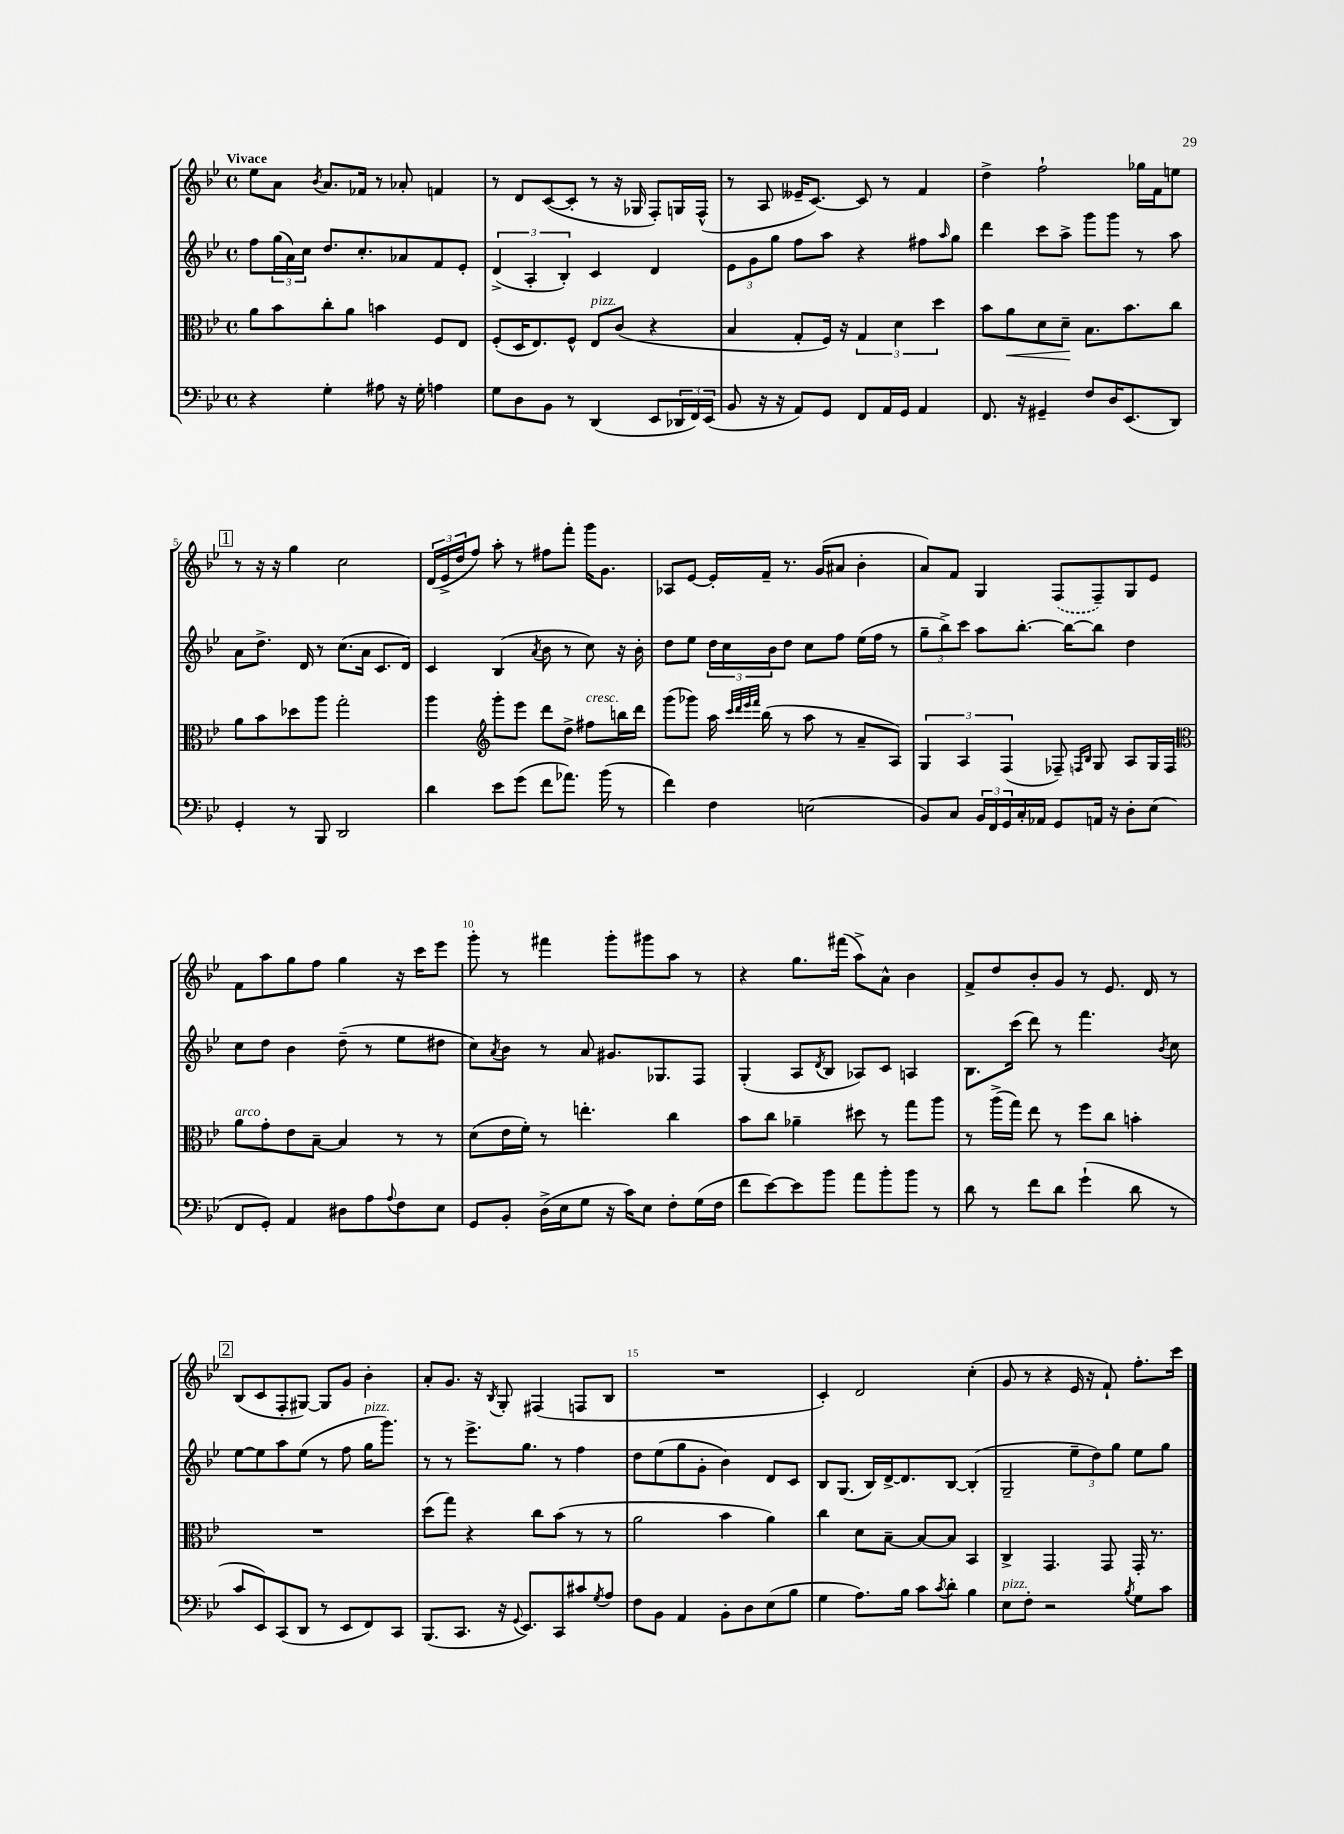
<<
\new StaffGroup <<
\new Staff = "s0" {
    \clef treble \key bes \major \defaultTimeSignature \time 4/4 \tempo "Vivace"
    ees''8 a'8 \acciaccatura { bes'8 } a'8. fes'16 r8 aes'8-. f'4 |
    r8 d'8 c'8~( c'8-. r8 r16 ges16 f8-.) g16 f16-^( |
    r8 a8 eeses'16-- c'8.~) c'8 r8 f'4 |
    d''4-> f''2-! ges''16 f'16 e''8 |
    \mark \markup { \box "1" } r8 r16 r16 g''4 c''2 |
    \tuplet 3/2 { d'16( ees'16-> d''16 } f''8) a''8-. r8 fis''8 f'''8-. g'''16 g'8. |
    aes8 ees'8~ ees'16-. f'16-- r8. g'16( ais'8 bes'4-. |
    a'8) f'8 g4 \once \slurDashed f8( f8--) g8 ees'8 |
    f'8 a''8 g''8 f''8 g''4 r16 c'''16 ees'''8 |
    g'''8-. r8 fis'''4 g'''8-. gis'''8 a''8 r8 |
    r4 g''8. fis'''16( a''8->) a'8-^ bes'4 |
    f'8-> d''8 bes'8-. g'8 r8 ees'8. d'16 r8 |
    \mark \markup { \box "2" } bes8( c'8 f8-. gis8~) gis8 g'8 bes'4-. |
    a'8-. g'8. r16 \acciaccatura { bes8 } g8-. fis4( f8 bes8 |
    R1 |
    c'4-.) d'2 c''4-.( |
    g'8 r8 r4 ees'16 r16 f'8-!) f''8.-. c'''16 \bar "|." |
}
\new Staff = "s1" {
    \clef treble \key bes \major \defaultTimeSignature \time 4/4
    f''8 \tuplet 3/2 { g''16( a'16) c''16 } d''8. c''8.-. aes'8 f'8 ees'8-. |
    \tuplet 3/2 { d'4->( a4-. bes4-.) } c'4 d'4 |
    \tuplet 3/2 { ees'8 g'8 g''8 } f''8 a''8 r4 fis''8 \grace { a''16 } g''8 |
    d'''4 c'''8 a''8-> g'''8 g'''8 r8 a''8 |
    \mark \markup { \box "1" } a'8 d''8.-> d'16 r8 c''8.( a'16 c'8. d'16) |
    c'4 bes4( \acciaccatura { a'8 } bes'8 r8 c''8) r16 bes'16-. |
    d''8 ees''8 \tuplet 3/2 { d''16 c''16 bes'16 } d''8 c''8 f''8 ees''16( f''16 r8 |
    \tuplet 3/2 { g''8-- bes''8->) c'''8 } a''8 bes''8.~-. bes''16~ bes''8 d''4 |
    c''8 d''8 bes'4 d''8--( r8 ees''8 dis''8 |
    c''8) \acciaccatura { a'8 } bes'8 r8 a'8 gis'8. ges8. f8 |
    g4-.( a8 \acciaccatura { d'8 } bes8 aes8) c'8 a4 |
    bes8. c'''16( d'''8) r8 f'''4. \acciaccatura { bes'8 } c''8 |
    \mark \markup { \box "2" } ees''8~ ees''8 a''8 ees''8( r8 f''8 g''16^\markup { \italic "pizz." } g'''8.) |
    r8 r8 ees'''8.-> g''8. r8 f''4 |
    d''8 ees''8( g''8 g'8-. bes'4) d'8 c'8 |
    bes8 g8.( bes16) d'16~-> d'8. bes8~ bes4-.( |
    g2-- \tuplet 3/2 { ees''8-- d''8) g''8 } ees''8 g''8 \bar "|." |
}
\new Staff = "s2" {
    \clef alto \key bes \major \defaultTimeSignature \time 4/4
    a'8 bes'8 c''8-. a'8 b'4 f8 ees8 |
    f8-.( d16 ees8.) f8-^ ees8^\markup { \italic "pizz." } c'8( r4 |
    bes4 g8-. f16) r16 \tuplet 3/2 { g4 d'4 d''4 } |
    bes'8 a'8\< d'8 d'8--\! bes8. bes'8. c''8 |
    \mark \markup { \box "1" } a'8 bes'8 des''8 a''8 g''2-. |
    a''4 \clef treble g'''8-. ees'''8 d'''8 d''8-> fis''8^\markup { \italic "cresc." } b''16 d'''16 |
    g'''8( ges'''8) a''16 \grace { c'''32 d'''32 ees'''32 f'''32 } bes''16( r8 a''8 r8 a'8-- a8) |
    \tuplet 3/2 { g4 a4 f4( } fes8--) \grace { f16 bes16 } g8 a8 g16 f16 |
    \clef alto a'8^\markup { \italic "arco" } g'8-. ees'8 bes8~-- bes4 r8 r8 |
    d'8( ees'16 f'16-.) r8 e''4.-. c''4 |
    bes'8 c''8 aes'4-- dis''8 r8 g''8 a''8 |
    r8 a''16->( g''16) ees''8 r8 f''8 c''8 b'4-. |
    \mark \markup { \box "2" } R1 |
    d''8( g''8) r4 c''8 bes'8( r8 r8 |
    a'2 bes'4 a'4) |
    c''4 d'8 bes8~-- bes8~ bes8 bes,4 |
    c4-> g,4. g,8 g,16-. r8. \bar "|." |
}
\new Staff = "s3" {
    \clef bass \key bes \major \defaultTimeSignature \time 4/4
    r4 g4-. ais8 r16 g16-. a4 |
    g8 d8 bes,8 r8 d,4( ees,8 \tuplet 3/2 { des,16 f,16) ees,16( } |
    bes,8 r16 r16 a,8) g,8 f,8 a,16 g,16 a,4 |
    f,8. r16 gis,4-- f8 d16 ees,8.( d,8) |
    \mark \markup { \box "1" } g,4-. r8 bes,,8 d,2 |
    d'4 ees'8 g'8( f'8 aes'8.) bes'16( r8 |
    f'4) f4 e2( |
    bes,8) c8 \tuplet 3/2 { bes,16 f,16 g,16 } c16-. aes,16 g,8 a,16 r16 d8-. ees8( |
    f,8 g,8-.) a,4 dis8 a8 \appoggiatura { a8 } f8 ees8 |
    g,8 bes,8-. d16->( ees16 g8 r16 c'16) ees8 f8-. g16( f16 |
    f'8 ees'8~) ees'8 bes'8 a'8 bes'8-. bes'8 r8 |
    d'8 r8 f'8 d'8 g'4-!( d'8 r8 |
    \mark \markup { \box "2" } c'8 ees,8) c,8( d,8 r8 ees,8 f,8) c,8 |
    bes,,8.( c,8. r16 \appoggiatura { g,8 } ees,8.) c,8 cis'8 \acciaccatura { g8 } a8 |
    f8 bes,8 a,4 bes,8-. d8 ees8( bes8 |
    g4 a8.) bes16 c'8 \acciaccatura { c'8 } d'8-. bes4 |
    ees8^\markup { \italic "pizz." } f8-. r2 \acciaccatura { bes8 } g8 c'8 \bar "|." |
}
>>
>>
\layout { \context { \Score \override BarNumber.break-visibility = ##(#f #t #t) barNumberVisibility = #(every-nth-bar-number-visible 5) } }
